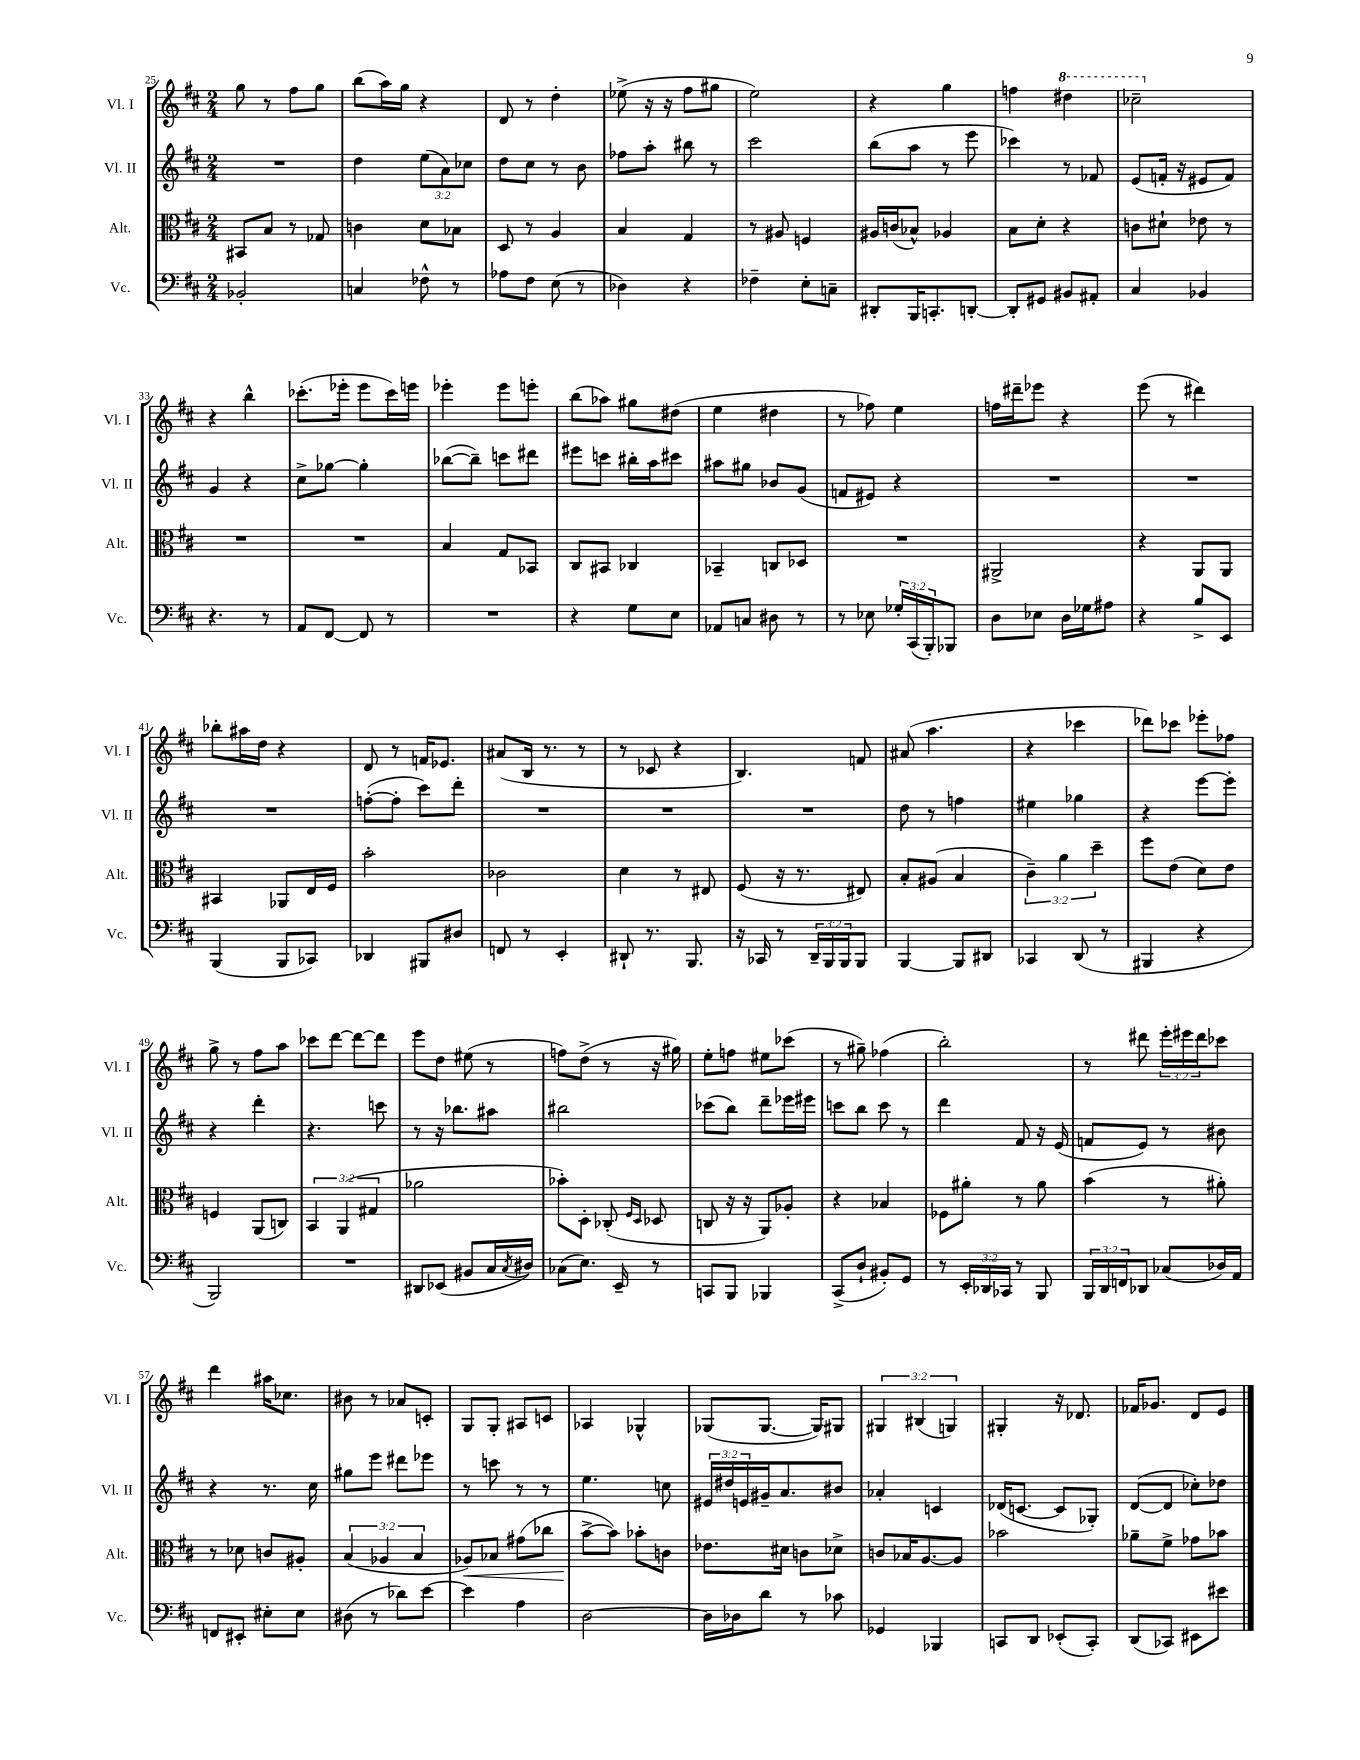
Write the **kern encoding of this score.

**kern	**kern	**kern	**kern
*staff4	*staff3	*staff2	*staff1
*clefF4	*clefC3	*clefG2	*clefG2
*k[f#c#]	*k[f#c#]	*k[f#c#]	*k[f#c#]
*M2/4	*M2/4	*M2/4	*M2/4
2BB-'	8BB#	2r	8gg
.	8B	.	8r
.	8r	.	8ff#
.	8G-	.	8gg
=	=	=	=
4C	4c	4dd	(8bb
.	.	.	16aa)
.	.	.	16gg
8F-^^	8d	(12ee	4r
.	.	12a)	.
8r	8B-	.	.
.	.	12cc-	.
=	=	=	=
8A-	8D	8dd	8d
8F#	8r	8cc#	8r
(8E	4A	8r	4dd'
8r	.	8b	.
=	=	=	=
4D-)	4B	8ff-	(8ee-^
.	.	8aa'	16r
.	.	.	16r
4r	4G	8bb#	8ff#
.	.	8r	8gg#
=	=	=	=
4F-~	8r	2ccc#	2ee)
.	8A#	.	.
8E'	4F	.	.
8C~	.	.	.
=	=	=	=
8DD#'	16A#	(8bb	4r
.	(16c	.	.
16BBB	8B-^^)	8aa	.
8.CC'	.	.	.
.	4A-	8r	4gg
[8DD'	.	8eee	.
=	=	=	=
8DD']	8B	4ccc-)	4ff
8GG#	8d'	.	.
8BB#	4r	8r	4ddd#
8AA#'	.	8f-	.
=	=	=	=
4C#	8c	(8e	2ccc-~
.	8d#`	16f'	.
.	.	16r	.
4BB-	8e-	8e#	.
.	8r	8f)	.
=	=	=	=
4.r	2r	4g	4r
.	.	4r	4bb^^
8r	.	.	.
=	=	=	=
8AA	2r	8cc#^	(8.ccc-'
[8FF#	.	[8gg-	.
.	.	.	16eee-'
8FF#]	.	4gg-']	8eee-
8r	.	.	16ccc-)
.	.	.	16eee
=	=	=	=
2r	4B	([8bb-	4eee-'
.	.	8bb-~])	.
.	8G	8ccc	8eee-
.	8BB-	8ddd#	8eee'
=	=	=	=
4r	8C#	8eee#	(8bb
.	8BB#	8ccc	8aa-)
8G	4C-	16bb#'	8gg#
.	.	16aa	.
8E	.	8ccc#	(8dd#
=	=	=	=
8AA-	4BB-~	8aa#	4ee
8C	.	8gg#	.
8D#	8C	8b-	4dd#
8r	8D-	(8g	.
=	=	=	=
8r	2r	8f	8r
8E-	.	8e#)	8ff-)
24G-'	.	4r	4ee
(24CC#	.	.	.
24BBB')	.	.	.
8BBB-	.	.	.
=	=	=	=
8D	2AA#^	2r	16ff
.	.	.	16ddd#~
8E-	.	.	8eee-
16D	.	.	4r
16G-	.	.	.
8A#	.	.	.
=	=	=	=
4r	4r	2r	(8eee
.	.	.	8r
8B^	8AA	.	4ddd#)
8EE	8AA	.	.
=	=	=	=
(4BBB	4BB#	2r	8bb-'
.	.	.	16aa#
.	.	.	16dd
8BBB	8AA-	.	4r
8CC-)	16E	.	.
.	16F#	.	.
=	=	=	=
4DD-	2b'	([8ff'	8d
.	.	8ff']	8r
8BBB#	.	8ccc#)	16f
.	.	.	8.e-
8D#	.	8ddd'	.
=	=	=	=
8FF	2c-	2r	(8a#
8r	.	.	16B
.	.	.	8.r
4EE'	.	.	.
.	.	.	8r
=	=	=	=
8DD#`	4d	2r	8r
8.r	.	.	8c-
.	8r	.	4r
8.BBB	.	.	.
.	8E#	.	.
=	=	=	=
16r	(8F#	2r	4.B)
16CC-	.	.	.
8r	16r	.	.
.	8.r	.	.
24DD~	.	.	.
24BBB	.	.	.
24BBB	.	.	.
8BBB	8E#)	.	8f
=	=	=	=
[4BBB	8B'	8dd	(8a#
.	(8A#	8r	4.aa
8BBB]	4B	4ff	.
8DD#	.	.	.
=	=	=	=
4CC-	6c#~)	4ee#	4r
.	6a	.	.
(8DD	.	4gg-	4ccc-
.	6dd~	.	.
8r	.	.	.
=	=	=	=
4BBB#	8ff#	4r	8ddd-)
.	(8e	.	8ccc-
4r	8d)	[8eee	8eee-'
.	8e	8eee']	8ff-
=	=	=	=
2BBB)	4F	4r	8gg^
.	.	.	8r
.	(8AA	4ddd'	8ff#
.	8C)	.	8aa
=	=	=	=
2r	6BB	4.r	8ccc-
.	.	.	[8ddd
.	(6AA	.	.
.	.	.	8ddd_
.	6G#	.	.
.	.	8ccc	8ddd]
=	=	=	=
8DD#	2a-	8r	8eee
(8EE-	.	16r	8dd
.	.	8.bb-	.
8BB#	.	.	(8ee#
16C#	.	8aa#	8r
8qC#	.	.	.
16D#)	.	.	.
=	=	=	=
(8C-	8b-')	2bb#	8ff)
8.E)	8D'	.	(8dd^
.	(8C-'	.	8r
16EE~	.	.	.
.	16qqF#	.	.
.	16qqD	.	.
8r	8D-	.	16r
.	.	.	16gg#)
=	=	=	=
8CC	8C	(8ccc-	8ee'
8BBB	16r	8bb)	8ff
.	16r	.	.
4BBB-	8AA)	8ddd~	8ee#
.	8A-'	16eee-	(8ccc-
.	.	16eee#	.
=	=	=	=
(8CC#^	4r	8ccc	8r
8D`	.	8bb	8gg#~)
8BB#')	4B-	8ccc	(4ff-
8GG	.	8r	.
=	=	=	=
8r	8F-	4ddd	2bb')
24EE'	8a#'	.	.
24DD-	.	.	.
24CC-	.	.	.
8r	8r	8f#	.
8BBB	8a#	16r	.
.	.	(16e	.
=	=	=	=
24BBB	(4b	8f	8r
24DD	.	.	.
24FF	.	.	.
8DD-	.	8e)	8ddd#
(8C-	8r	8r	24eee'
.	.	.	24eee#
.	.	.	24ddd#
16D-)	8a#')	8b#	8ccc-
16AA	.	.	.
=	=	=	=
8FF	8r	4r	4ddd
8EE#'	8d-	.	.
8E#'	8c	8.r	16aa#
.	.	.	8.cc-
8E#	8A#'	.	.
.	.	16cc#	.
=	=	=	=
(8D#	(6B	8gg#	8b#
8r	.	8eee	8r
.	6A-	.	.
8d-)	.	8ddd#	8a-
.	6B	.	.
[8e	.	8eee-	8c'
=	=	=	=
4e]	8A-)	8r	8G
.	8B-	8ccc	8G'
4A	(8g#	8r	8A#
.	8cc-	8r	8c
=	=	=	=
[2D	[8b^	4.ee	4A-
.	8b])	.	.
.	8b-'	.	4G-^^
.	8c	8cc	.
=	=	=	=
16D]	8.e-	24e#	(8G-
.	.	24dd#	.
16D-	.	.	.
.	.	24e	.
8d	.	16g#~	[8.G-
.	16d#	8.a	.
8r	8c	.	.
.	.	.	16G-])
8c-	8d-^	8b#	8G#
=	=	=	=
4GG-	8c	4a-'	6G#
.	16B-	.	.
.	.	.	(6B#
.	[8.A	.	.
4BBB-	.	4c	.
.	.	.	6G)
.	8A]	.	.
=	=	=	=
8CC	2b-	(16d-	4G#'
.	.	[8.c	.
8DD	.	.	.
(8EE-'	.	8c]	16r
.	.	.	8.d-
8CC')	.	8G-')	.
=	=	=	=
(8DD	8a-~	([8d	16f-
.	.	.	8.g-
8CC-)	8f#^	8d]	.
8EE#	8g-	8cc-')	8d
8e#	8b-	8dd-	8e
==	==	==	==
*-	*-	*-	*-
